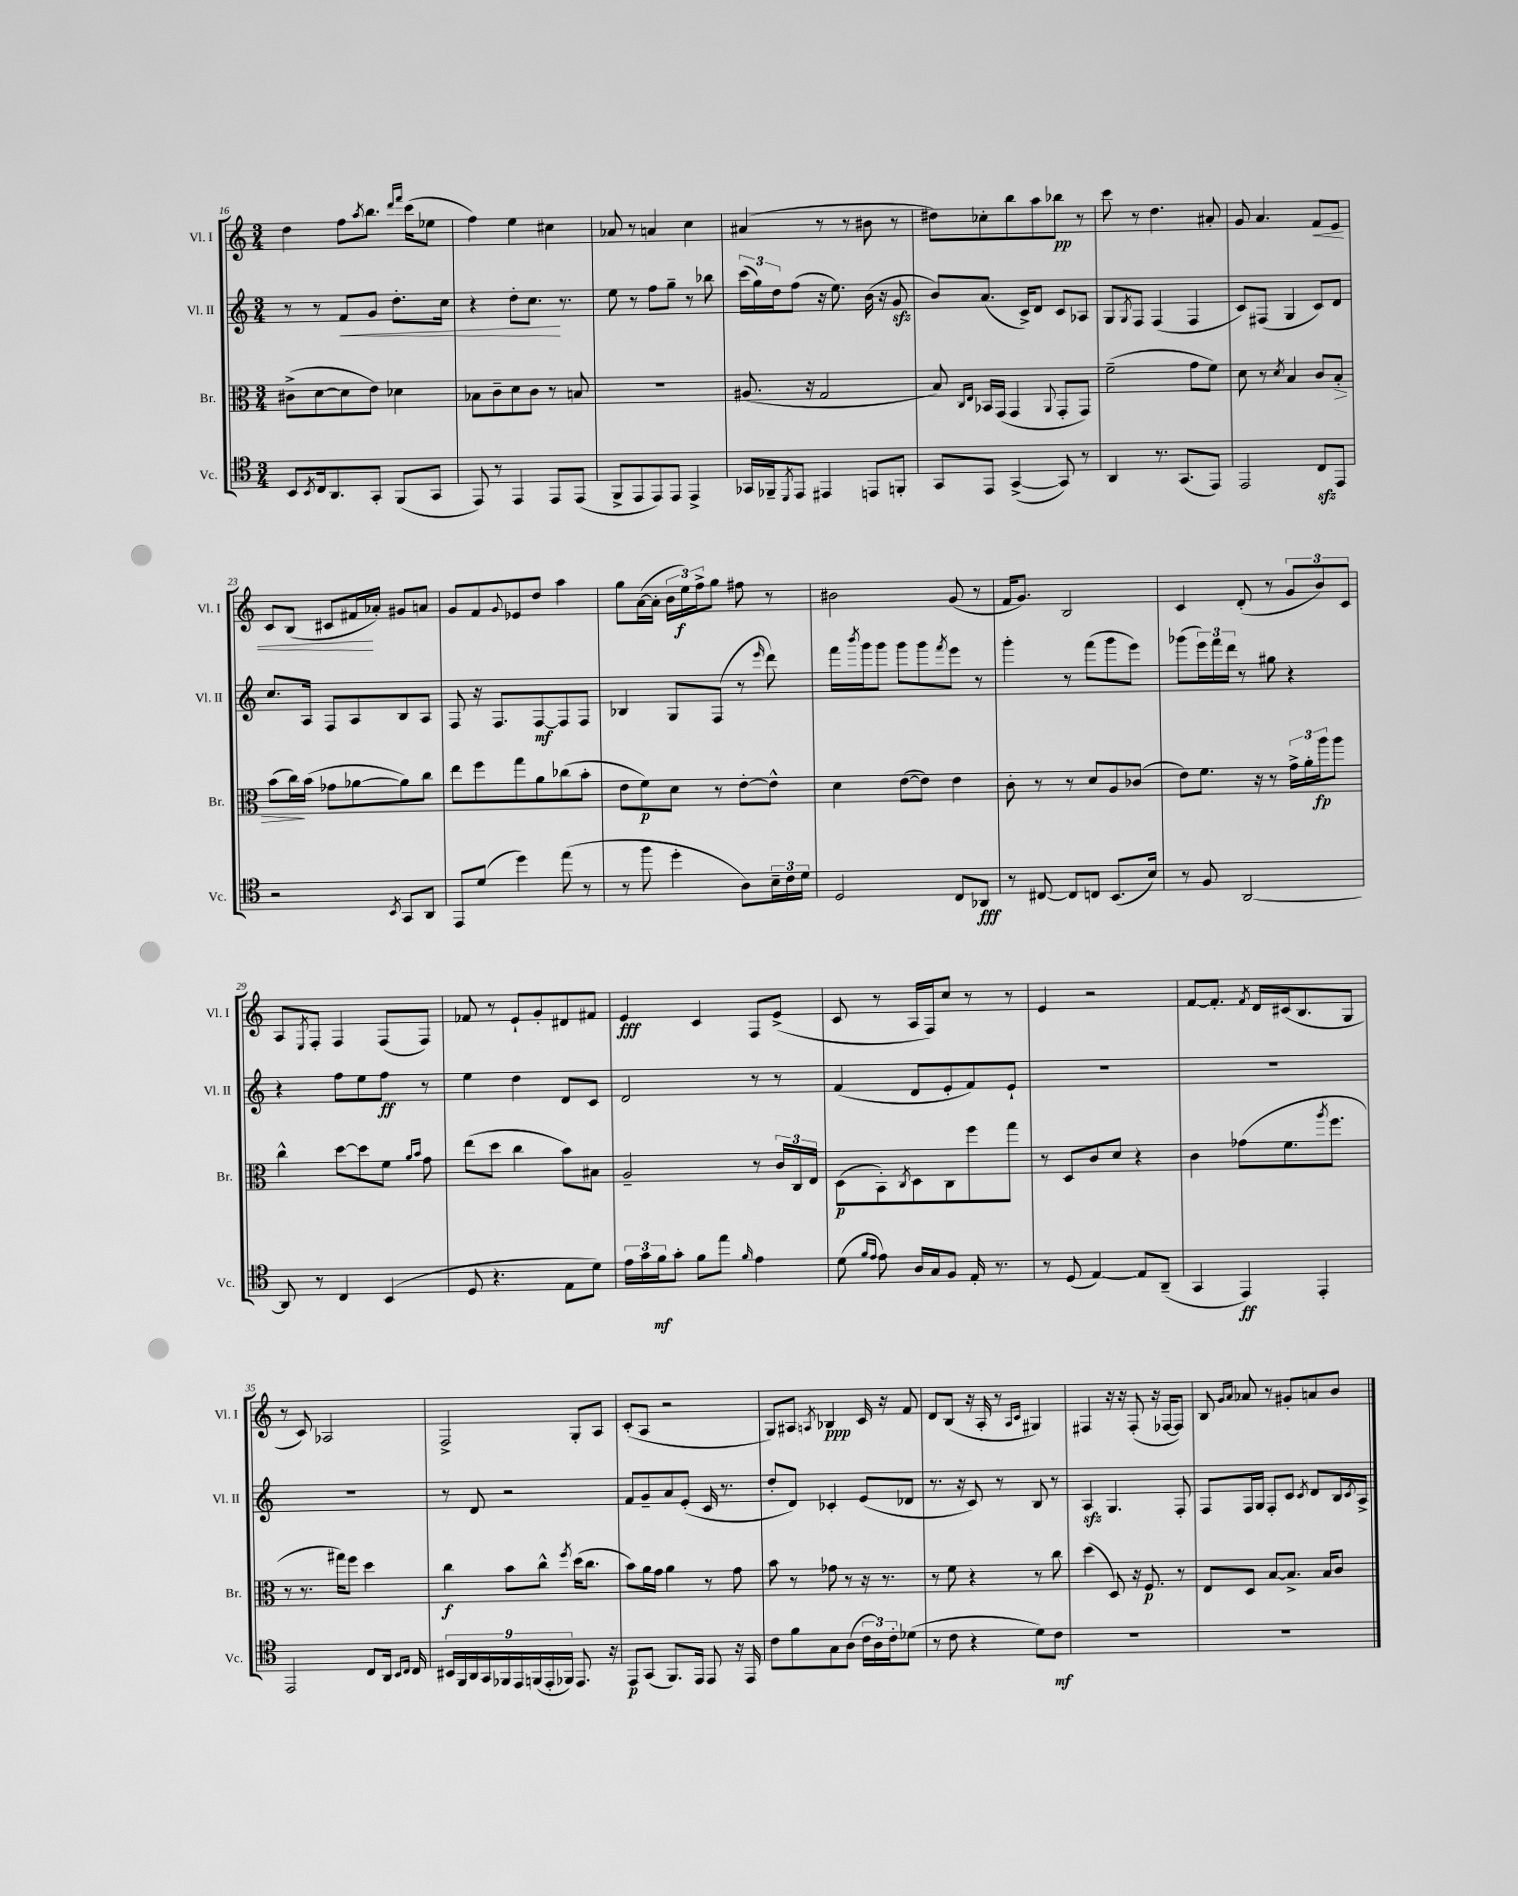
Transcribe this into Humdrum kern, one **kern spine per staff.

**kern	**dynam	**kern	**dynam	**kern	**dynam	**kern	**dynam
*part4	*part4	*part3	*part3	*part2	*part2	*part1	*part1
*staff4	*staff4	*staff3	*staff3	*staff2	*staff2	*staff1	*staff1
*I"Vc.	*	*I"Br.	*	*I"Vl. II	*	*I"Vl. I	*
*I'Vc.	*	*I'Br.	*	*I'Vl. II	*	*I'Vl. I	*
*clefC4	*	*clefC3	*	*clefG2	*	*clefG2	*
*k[]	*	*k[]	*	*k[]	*	*k[]	*
*M3/4	*	*M3/4	*	*M3/4	*	*M3/4	*
=16	=16	=16	=16	=16	=16	=16	=16
8BB/L	.	(8c#X^\L	.	8r	.	4dd\	.
8qBB/	.	.	.	.	.	.	.
16C/k	.	[8d\	.	8r	.	.	.
8.AA/	.	.	.	.	.	.	.
!	!	!	!	!	!LO:HP:b	!	!
.	.	8d\]	.	8f/L	<	8ff\L	.
.	.	.	.	.	.	8qaa/	.
8GG'/J	.	8e\J)	.	8g/J	.	8.bb\J	.
(8FF/L	.	4d-X\	.	8.dd'\L	.	.	.
.	.	.	.	.	.	16qqddd/LL	.
.	.	.	.	.	.	16qqfff/JJ	.
.	.	.	.	.	.	(16ccc\KL	.
8GG/J	.	.	.	.	.	8ee-X\J	.
.	.	.	.	16cc\Jk	.	.	.
=17	=17	=17	=17	=17	=17	=17	=17
8EE/)	.	8B-X\L	.	4r	.	4ff\)	.
8r	.	8c~\	.	.	.	.	.
4EE/	.	8d\	.	8dd'\L	.	4ee\	.
.	.	8c\J	.	8.cc\J	.	.	.
8EE/L	.	8r	.	.	.	4cc#X\	.
.	.	.	.	8.r	[	.	.
(8EE/J	.	8Bn/	.	.	.	.	.
=18	=18	=18	=18	=18	=18	=18	=18
8FF^/L	.	2.r	.	8ee\	.	8a-X/	.
8EE/	.	.	.	8r	.	8r	.
8EE/)	.	.	.	8ff\L	.	4an/	.
8EE/J	.	.	.	8gg~\J	.	.	.
4EE^/	.	.	.	8r	.	4cc\	.
.	.	.	.	8bb-X\	.	.	.
=19	=19	=19	=19	=19	=19	=19	=19
16GG-X/LL	.	(8.A#X/	.	(24ccc\LL	.	(4a#X/	.
.	.	.	.	24gg\)	.	.	.
16FF-X~/J	.	.	.	.	.	.	.
.	.	.	.	24dd\J	.	.	.
8qDD/	.	.	.	.	.	.	.
8EE/J	.	.	.	(8ff\J	.	.	.
.	.	16r	.	.	.	.	.
4EE#X/	.	2G/	.	16r	.	8r	.
.	.	.	.	8.ee\)	.	.	.
.	.	.	.	.	.	8r	.
8EEn/L	.	.	.	(16b\	.	8b#X\	.
.	.	.	.	16r	.	.	.
8FFn'/J	.	.	.	8gzz/	.	8r	.
=20	=20	=20	=20	=20	=20	=20	=20
8GG/L	.	8B/)	.	8b/L)	.	8dd#X\L)	.
.	.	16qqC/LL	.	.	.	.	.
.	.	16qqE/JJ	.	.	.	.	.
8EE/J	.	16BB-X/LL	.	(8.a/J	.	8cc-X'\	.
.	.	(16GG/JJ	.	.	.	.	.
([4GG^/	.	4GG/	.	.	.	8bb\	.
.	.	.	.	16c^/KL)	.	.	.
.	.	.	.	8d/J	.	8aa\	.
.	.	8qqAA/	.	.	.	.	.
8GG/])	.	8GG'/L	.	8c/L	.	8bb-X\J	pp
8r	.	8GG/J)	.	8A-X/J	.	8r	.
=21	=21	=21	=21	=21	=21	=21	=21
4AA/	.	(2f~\	.	8G/L	.	8ccc\	.
.	.	.	.	8qG/	.	.	.
.	.	.	.	8F/J	.	8r	.
8.r	.	.	.	(4F/	.	4.dd\	.
(8.GG/L	.	.	.	.	.	.	.
.	.	8g\L	.	4F/	.	.	.
8EE/J)	.	8f\J)	.	.	.	8a#X'/	.
=22	=22	=22	=22	=22	=22	=22	=22
2EE/	.	8d\	.	8c/L)	.	8g/	.
.	.	8r	.	(8F#X/J	.	4.a/	.
.	.	8qd/	.	.	.	.	.
.	.	4B/	.	4G/	.	.	.
!	!	!	!	!	!	!	!LO:HP:b
8Czz/L	.	8c/L	.	8c/L)	.	8f/L	<
!	!	!	!LO:HP:b	!	!	!	!
8EE/J	.	8B'/J	>	8d/J	.	8e/J	.
!!LO:LB:g=z
=23	=23	=23	=23	=23	=23	=23	=23
2r	.	(8b\L	.	8.cc/L	.	8c/L	.
.	.	16cc\L)	.	.	.	(8B/J	.
.	.	(16b\JJ	]	16A/Jk	.	.	.
.	.	8g-X\L	.	8F/L	.	8c#X/L	.
.	.	[8a-X\	.	8A/	.	16f#X/L	.
.	.	.	.	.	.	16a-X'/JJ)	[
8qBB/	.	.	.	.	.	.	.
8GG/L	.	8a-\])	.	8B/	.	8g#X/L	.
8AA/J	.	8cc\J	.	8A/J	.	8an/J	.
=24	=24	=24	=24	=24	=24	=24	=24
8EE/L	.	8ee\L	.	8F/	.	8g/L	.
(8d/J	.	8ff\	.	16r	.	8f/	.
.	.	.	.	8.F/L	.	.	.
.	.	.	.	.	.	8qqg/	.
4dd\)	.	8gg\	.	.	.	8e-X/	.
.	.	8a\	.	[8F/	mf	8dd/J	.
(8ee\	.	(8cc-X\	.	8F/]	.	4aa\	.
8r	.	8b'\J	.	8F/J	.	.	.
=25	=25	=25	=25	=25	=25	=25	=25
8r	.	8e\L	.	4B-X/	.	8gg\L	.
8ff\	.	8f\)	p	.	.	([16a\L	.
.	.	.	.	.	.	16a'\JJ]	.
4dd'\	.	8d\J	.	8G/L	.	24b\LL	.
.	.	.	.	.	.	24ee\)	f
.	.	.	.	.	.	24ff^\J	.
.	.	8r	.	(8F/J	.	8gg\J	.
8A\L)	.	[8e'\L	.	8r	.	8ff#X\	.
.	.	.	.	16qqeee/	.	.	.
24B~\L	.	8e^^\J]	.	8ddd\)	.	8r	.
24c\	.	.	.	.	.	.	.
24d\JJ	.	.	.	.	.	.	.
=26	=26	=26	=26	=26	=26	=26	=26
2D/	.	4d\	.	16fff\LL	.	2b#X\	.
.	.	.	.	8qbbb/	.	.	.
.	.	.	.	16ggg\J	.	.	.
.	.	.	.	8ggg\J	.	.	.
.	.	([8e\L	.	8ggg\L	.	.	.
.	.	8e\J])	.	8ggg\	.	.	.
.	.	.	.	8qfff/	.	.	.
8C/L	.	4e\	.	8eee\J	.	(8g/	.
8AA-X/J	fff	.	.	8r	.	8r	.
=27	=27	=27	=27	=27	=27	=27	=27
8r	.	8c'\	.	4ggg'\	.	16f/KL	.
.	.	.	.	.	.	8.g/J)	.
[8C#X/	.	8r	.	.	.	.	.
8C#/L]	.	8r	.	8r	.	2B/	.
8Cn/J	.	8d/L	.	(8fff\L	.	.	.
(8.BB/L	.	8A/	.	8ggg\	.	.	.
.	.	(8c-X/J	.	8eee\J)	.	.	.
16B/Jk)	.	.	.	.	.	.	.
=28	=28	=28	=28	=28	=28	=28	=28
8r	.	8e\L)	.	(8ggg-X\L	.	4c/	.
8F/	.	8.f\J	.	24eee\L)	.	.	.
.	.	.	.	24fff\	.	.	.
.	.	.	.	24ddd\JJ	.	.	.
[2AA/	.	.	.	8r	.	(8d'/	.
.	.	16r	.	.	.	.	.
.	.	8r	.	8gg#X\	.	8r	.
.	.	24g^\LL	.	4r	.	12g/L	.
.	.	24a'\	.	.	.	.	.
.	.	24aa\J	fp	.	.	12b/)	.
.	.	8aa\J	.	.	.	.	.
.	.	.	.	.	.	12c/J	.
!!LO:LB:g=z
=29	=29	=29	=29	=29	=29	=29	=29
8AA/]	.	4cc^^\	.	4r	.	8A/L	.
.	.	.	.	.	.	8qE/	.
8r	.	.	.	.	.	8F'/J	.
4C/	.	[8dd\L	.	8ff\L	.	4F/	.
.	.	8dd\]	.	8ee\	.	.	.
(4BB/	.	8f\J	.	8ff\J	ff	(8F/L	.
.	.	16qqa/LL	.	.	.	.	.
.	.	16qqb/JJ	.	.	.	.	.
.	.	8g\	.	8r	.	8F/J)	.
=30	=30	=30	=30	=30	=30	=30	=30
8D/	.	(8ee\L	.	4ee\	.	8f-X/	.
4.r	.	8dd\J	.	.	.	8r	.
.	.	4cc\	.	4dd\	.	8e`/L	.
.	.	.	.	.	.	8g'/	.
8E\L	.	8b\L)	.	8d/L	.	8d#X/	.
8d\J)	.	8B#X\J	.	8c/J	.	8f#X/J	.
=31	=31	=31	=31	=31	=31	=31	=31
24e\LL	.	2A~/	.	2d/	.	4e/	fff
24g\	.	.	.	.	.	.	.
24f\J	mf	.	.	.	.	.	.
8g'\J	.	.	.	.	.	.	.
8f\L	.	.	.	.	.	4c/	.
8ee\J	.	.	.	.	.	.	.
16qqf/	.	.	.	.	.	.	.
4e\	.	8r	.	8r	.	8F/L	.
.	.	24c/LL	.	8r	.	(8e^/J	.
.	.	24C/	.	.	.	.	.
.	.	24E/JJ	.	.	.	.	.
=32	=32	=32	=32	=32	=32	=32	=32
(8d\	.	(8D\L	p	(4f/	.	8c/	.
16qqf/LL	.	.	.	.	.	.	.
16qqe/JJ	.	.	.	.	.	.	.
8e\)	.	8BB'\)	.	.	.	8r	.
.	.	8qC/	.	.	.	.	.
16A/LL	.	8D\	.	8d/L	.	16A/LL	.
16G/J	.	.	.	.	.	16F/J)	.
8F/J	.	8C\	.	8e'/	.	8cc/J	.
16E'/	.	8ff\	.	8f/)	.	8r	.
8.r	.	.	.	.	.	.	.
.	.	8gg\J	.	8e`/J	.	8r	.
=33	=33	=33	=33	=33	=33	=33	=33
8r	.	8r	.	2.r	.	4e/	.
(8D/	.	8D/L	.	.	.	.	.
[4E/)	.	8c/	.	.	.	2r	.
.	.	8d/J	.	.	.	.	.
8E/L]	.	4r	.	.	.	.	.
(8AA~/J	.	.	.	.	.	.	.
=34	=34	=34	=34	=34	=34	=34	=34
4GG/	.	4c\	.	2.r	.	[8f/L	.
.	.	.	.	.	.	8.f'/J]	.
4EE/)	ff	(8g-X\L	.	.	.	.	.
.	.	.	.	.	.	8qf/	.
.	.	.	.	.	.	16d/LL	.
.	.	8.f\	.	.	.	(16c#X/J	.
.	.	.	.	.	.	8.B/	.
4EE'/	.	.	.	.	.	.	.
.	.	8qaa/	.	.	.	.	.
.	.	8.ff\J	.	.	.	.	.
.	.	.	.	.	.	8G/J	.
!!LO:LB:g=z
=35	=35	=35	=35	=35	=35	=35	=35
2EE/	.	8r	.	2.r	.	8r	.
.	.	8.r	.	.	.	8c/)	.
.	.	.	.	.	.	2A-X/	.
.	.	16gg#X\KL)	.	.	.	.	.
.	.	8ff\J	.	.	.	.	.
8C/L	.	4dd\	.	.	.	.	.
16AA/Jk	.	.	.	.	.	.	.
16qqBB/LL	.	.	.	.	.	.	.
16qqC/JJ	.	.	.	.	.	.	.
16C/	.	.	.	.	.	.	.
=36	=36	=36	=36	=36	=36	=36	=36
18BB#X/LL	.	4cc\	f	8r	.	2F^/	.
18FF/	.	.	.	.	.	.	.
18AA/	.	.	.	.	.	.	.
.	.	.	.	8d/	.	.	.
18GG/	.	.	.	.	.	.	.
18FF-X/	.	.	.	.	.	.	.
.	.	8b\L	.	2r	.	.	.
18EE/	.	.	.	.	.	.	.
(18FFn/	.	.	.	.	.	.	.
.	.	8cc^^\J	.	.	.	.	.
18EE'/	.	.	.	.	.	.	.
18FF-X/JJ)	.	.	.	.	.	.	.
.	.	8qff/	.	.	.	.	.
8.EE/	.	(16dd\KL	.	.	.	8G'/L	.
.	.	8.cc\J	.	.	.	.	.
.	.	.	.	.	.	8A/J	.
16r	.	.	.	.	.	.	.
=37	=37	=37	=37	=37	=37	=37	=37
8EE/L	p	8b\L)	.	8f/L	.	(8c'/L	.
(8GG/J	.	16a\L	.	8g~/	.	8A/J	.
.	.	16g\JJ	.	.	.	.	.
8.FF/L)	.	4a\	.	8a/	.	2r	.
.	.	.	.	(8e'/J	.	.	.
16EE/Jk	.	.	.	.	.	.	.
8EE/	.	8r	.	16c/	.	.	.
.	.	.	.	8.r	.	.	.
16r	.	8g\	.	.	.	.	.
16EE/	.	.	.	.	.	.	.
=38	=38	=38	=38	=38	=38	=38	=38
8c\L	.	8b\	.	8dd'/L	.	8G/L)	.
8f\	.	8r	.	8d/J)	.	8A#X/J	.
.	.	.	.	.	.	8qAn/	.
8G\	.	8g-X\	.	4c-X'/	.	4B-X/	ppp
(8A\J	.	8r	.	.	.	.	.
24c\LL	.	16r	.	(8e/L	.	16c/	.
24A\)	.	.	.	.	.	.	.
.	.	8.r	.	.	.	16r	.
24c'\J	.	.	.	.	.	.	.
(8d-X\J	.	.	.	8d-X/J	.	8f/	.
=39	=39	=39	=39	=39	=39	=39	=39
8r	.	8r	.	8.r	.	8d/L	.
8c\	.	8f\	.	.	.	(8B/J	.
.	.	.	.	16r	.	.	.
4r	.	4r	.	8c/)	.	16r	.
.	.	.	.	.	.	16A'/	.
.	.	.	.	8r	.	8r	.
.	.	.	.	.	.	16qqA/LL	.
.	.	.	.	.	.	16qqc/JJ	.
8d\L)	.	8r	.	8B/	.	4G#X/)	.
8c\J	mf	8cc\	.	8r	.	.	.
=40	=40	=40	=40	=40	=40	=40	=40
2.r	.	(4dd\	.	4Azz/	.	4F#X/	.
.	.	8D/)	.	4.G/	.	16r	.
.	.	.	.	.	.	16r	.
.	.	16r	.	.	.	(8F#'/	.
.	.	8.F/	p	.	.	.	.
.	.	.	.	.	.	16r	.
.	.	.	.	.	.	[16F-X/KL	.
.	.	8r	.	8F'/	.	8F-/J])	.
=41	=41	=41	=41	=41	=41	=41	=41
2.r	.	8E/L	.	8F/L	.	8B/	.
.	.	.	.	.	.	16qqg/LL	.
.	.	.	.	.	.	16qqa/JJ	.
.	.	8D/J	.	16F/L	.	8a-X/	.
.	.	.	.	16G/JJ	.	.	.
.	.	[8B/L	.	8F'/L	.	8r	.
.	.	8.B^/J]	.	8c/J	.	8g#X'/L	.
.	.	.	.	8qc/	.	.	.
.	.	.	.	8d/L	.	8an/	.
.	.	16B/KL	.	.	.	.	.
.	.	8c/J	.	16B/L	.	8b/J	.
.	.	.	.	8qc/	.	.	.
.	.	.	.	16A^/JJ	.	.	.
==	==	==	==	==	==	==	==
*-	*-	*-	*-	*-	*-	*-	*-
